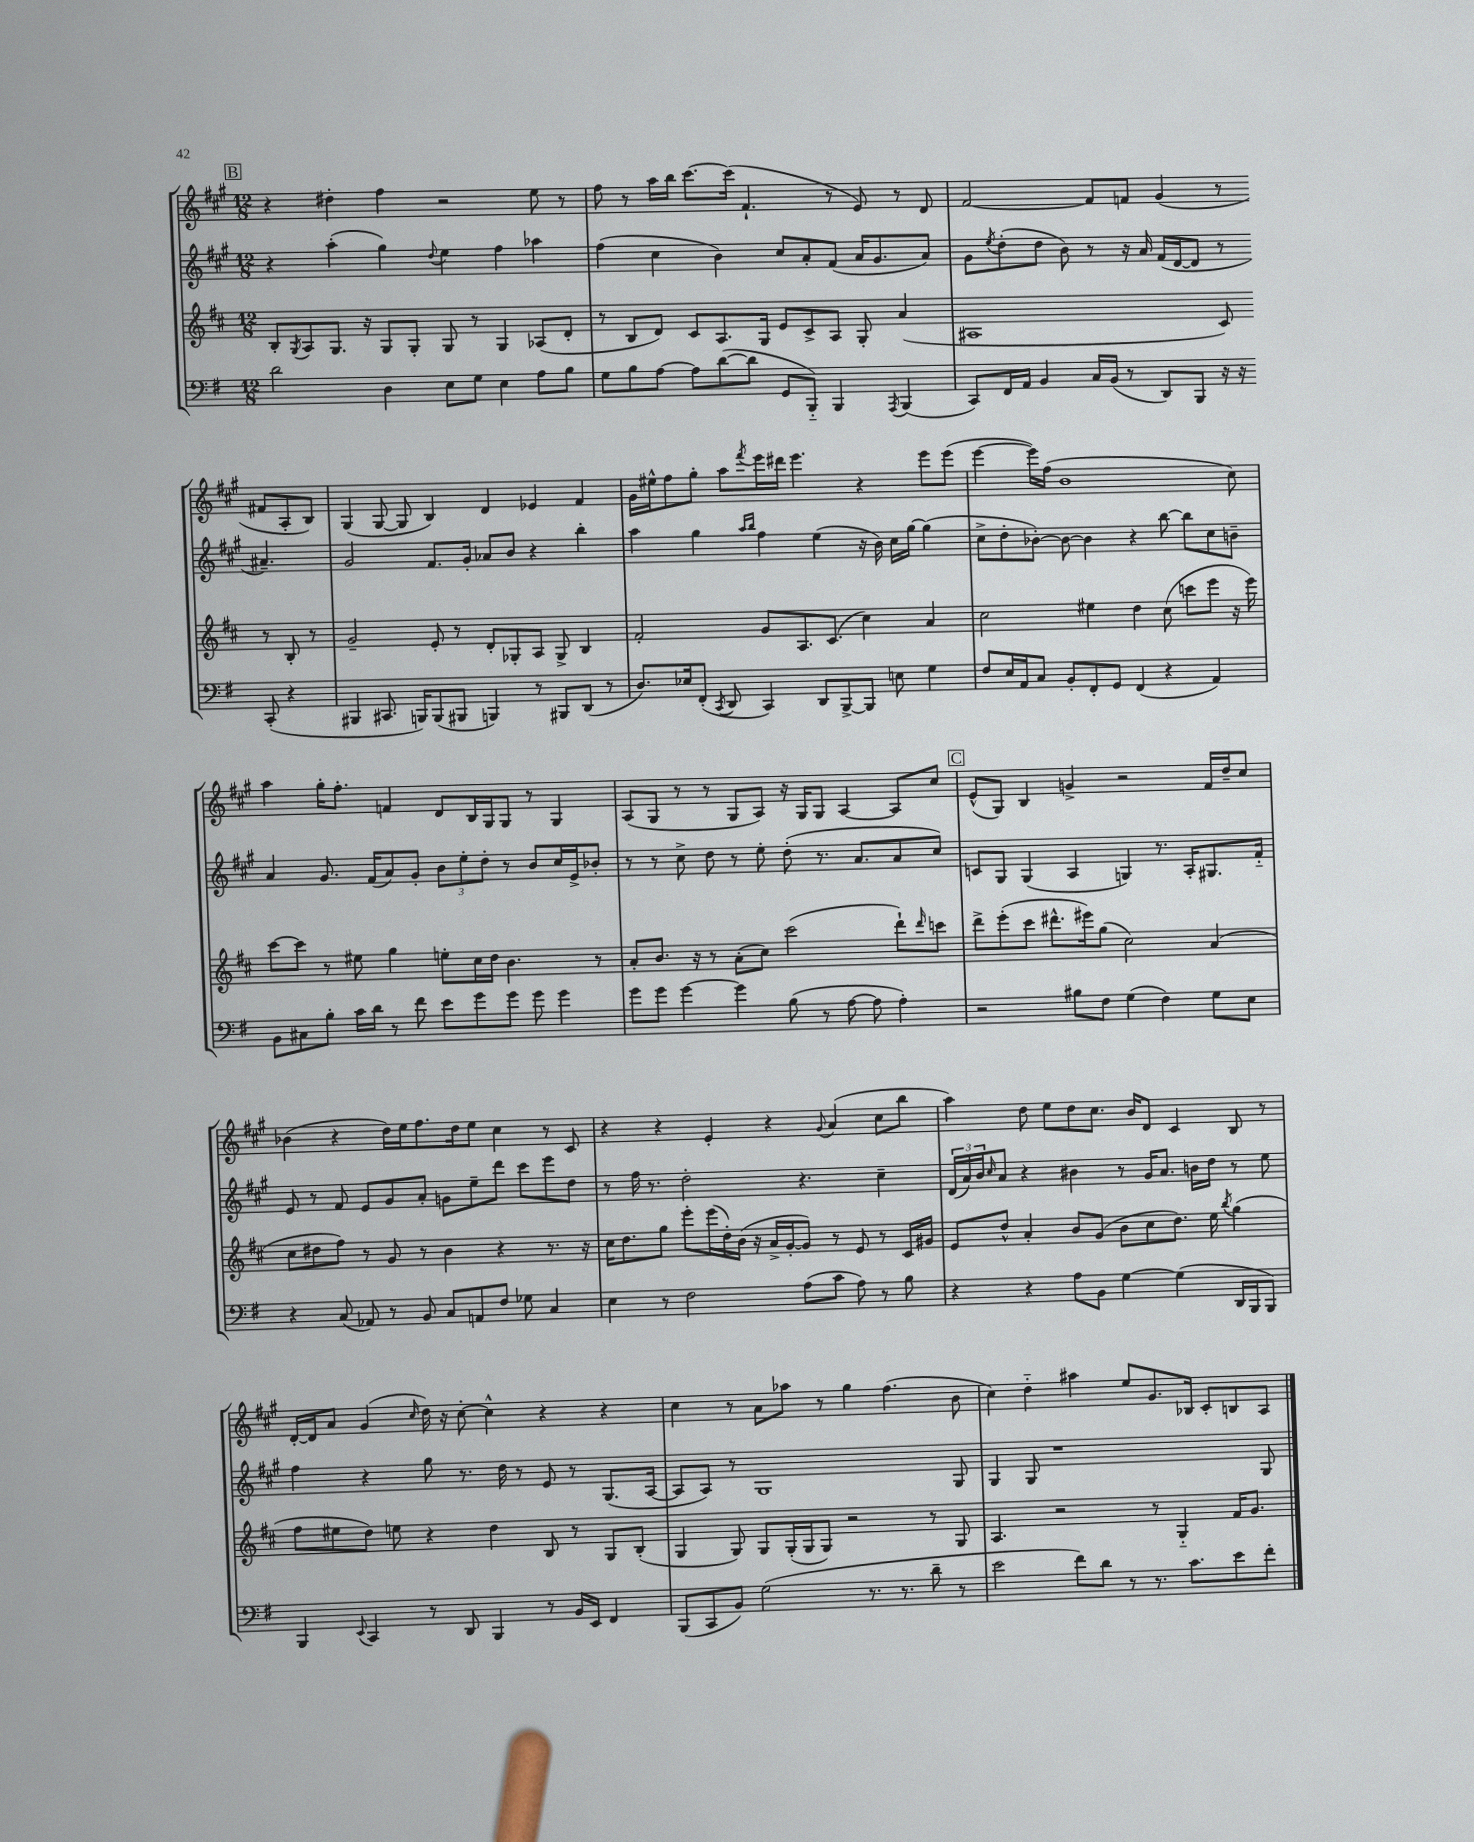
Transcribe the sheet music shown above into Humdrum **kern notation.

**kern	**kern	**kern	**kern
*staff4	*staff3	*staff2	*staff1
*clefF4	*clefG2	*clefG2	*clefG2
*k[f#]	*k[f#c#]	*k[f#c#g#]	*k[f#c#g#]
*M12/8	*M12/8	*M12/8	*M12/8
2d	8B'	4r	4r
.	8qG	.	.
.	8A	.	.
.	8.G	(4aa'	4dd#'
.	16r	.	.
4D	8G	4gg#)	4ff#
.	8G'	.	.
.	.	8qqdd	.
8E	8G	4ee	2r
8G	8r	.	.
4E	4G	4ff#	.
8A	(8A-	4aa-	8ee
8B	8d'	.	8r
=	=	=	=
8G	8r	(4ff#	8ff#
8B	8B	.	8r
[8A	8d)	4cc#	16aa
.	.	.	16bb
8A]	8c#	.	[8.ccc#
([8d	8.A	4b)	.
.	.	.	(16ccc#]
8d]	.	.	4.f#`
.	16G	.	.
8GG	8e	8cc#	.
8BBB'~)	8c#^	8a'	.
4BBB	8A	(8f#	8r
.	8G'	16a	8e)
.	.	8.g#	.
8qAAA	.	.	.
(4BBB	(4a	.	8r
.	.	8a)	8d
=	=	=	=
8CC)	1A#	8g#	[2f#
.	.	8qee	.
16FF#	.	(8dd'	.
16AA	.	.	.
4BB	.	8dd	.
.	.	8b)	.
16C	.	8r	8f#]
(16BB	.	.	.
8r	.	16r	8f
.	.	16a	.
8DD)	.	(16f#	(4g#
.	.	[16d	.
8BBB	.	8d]	.
16r	8c#)	8r	8r
16r	.	.	.
(8CC'	8r	4.a#~)	8f#
4r	8B'	.	8A'
.	8r	.	8B)
=	=	=	=
4BBB#	2g~	2g#	(4G#
8.CC#	.	.	[8G#
.	.	.	8G#]
16BBB)	.	.	.
(8BBB	8e'	8.f#	4B)
8BBB#	8r	.	.
.	.	16g#'	.
4BBB)	8d'	8a-	4d
.	8G-'	8b	.
8r	8A	4r	4e-
8BBB#	8G-^	.	.
(8DD	4B	4bb'	4f#
8r	.	.	.
=	=	=	=
8.D)	2f#'	4aa	16g#
.	.	.	16ee#^^
.	.	.	8ff#
16E-	.	.	.
(8FF#'	.	4gg#	8gg#'
8qCC	.	.	.
8DD	.	.	8aa
.	.	16qqaa	.
.	.	16qqbb	8qfff#
4CC)	8g	4ff#	16eee
.	.	.	16ddd#
.	8.A	.	4.eee
8DD	.	(4ee	.
.	(8.c#	.	.
[8BBB^	.	.	.
8BBB]	4cc#)	16r	4r
.	.	16b)	.
8E	.	16cc#	.
.	.	[16gg#	.
4G	4a	(4gg#]	8eee
.	.	.	(8eee
=	=	=	=
8F#	2cc#	8cc#^	[4eee
16E	.	8dd'	.
16AA	.	.	.
8C	.	[8b-')	16eee])
.	.	.	(16ff#
8BB'	.	8b-_	1b
8FF#'	4ee#	4b-]	.
8GG	.	.	.
(4FF#	4dd	4r	.
4r	(8cc#	[8bb	.
.	8ccc	8bb]	.
4AA)	8eee	8cc#	.
.	16r	8b~	8cc#)
.	16eee)	.	.
=	=	=	=
8BB	[8ccc#	4a	4aa
8C#	8ccc#]	.	.
8B'	8r	8.g#	16gg#'
.	.	.	8.ff#'
16c	8ee#	.	.
16d	.	(16f#	.
8r	4gg	8a)	4f
8f#	.	8g#'	.
8e	8ee'	12b	8d
.	.	12ee'	.
8g	16cc#	.	16B
.	.	12dd'	.
.	16dd	.	16G#
8g	4.b	8r	8G#
8g	.	8b	8r
4g	.	16cc#	4G#
.	.	16e^	.
.	8r	8b-'	.
=	=	=	=
8g	8a'	8r	(8A
8g	8.b	8r	8G#
[4g	.	8cc#^	8r
.	16r	.	.
.	8r	8dd	8r
4g]	(8a'	8r	8G#
.	8cc#)	8ee'	8A)
(8B	(2ccc#	(8dd'	16r
.	.	.	16G#
8r	.	8.r	8G#
[8A	.	.	[4A
.	.	8.a	.
8A]	.	.	.
4A')	8ddd`)	8a	8A]
.	16qqddd	.	.
.	8ccc	8cc#)	8cc#
=	=	=	=
2r	8ddd^	8c	(8e^^
.	(8eee'	8G#	8G#)
.	8ccc#	(4G#	4B
.	8.ddd#^^	.	.
8B#	.	4A	4g^
.	16eee#)	.	.
8F#	(8gg	.	.
(4G	2cc#)	4G)	2r
4F#)	.	8.r	.
.	.	16A'	.
8G	(4a	8.G#	16f#
.	.	.	16dd~
8E	.	.	8cc#
.	.	16f#'~	.
=	=	=	=
4r	8cc#	8e	(4b-
.	8dd#	8r	.
(8C	8ff#)	8f#	4r
8AA-)	8r	8e	.
8r	8g	8g#	16dd)
.	.	.	16ee
8BB	8r	8a'	8.ff#
8C	4b	8g	.
.	.	.	16dd
8AA	.	8ee~	8ee
8F#	4r	8ddd	4cc#
8G-	.	8ccc#	.
4C	8.r	8eee	8r
.	.	8dd	8c#
.	16r	.	.
=	=	=	=
4E	16cc#	8r	4r
.	8.dd	.	.
.	.	16ff#	.
.	.	8.r	.
8r	8gg	.	4r
2F#	8eee'	2dd'	.
.	(16eee	.	4e'
.	16dd')	.	.
.	(16b	.	.
.	16r	.	.
.	16a^	.	4r
.	[16g'	.	.
(8A	8g])	4.r	.
.	.	.	8qqg#
8c	8r	.	(4a
8A)	8e	.	.
8r	8r	4cc#~	8cc#
8B	16c#	.	8bb
.	16g#	.	.
=	=	=	=
4r	8e	(24d	4aa)
.	.	24a)	.
.	.	24b	.
.	.	16qqcc#	.
.	8dd^^	8a	.
4r	4a'	4r	8dd
.	.	.	8ee
8A	8b	4b#	8dd
8BB	(8g	.	8.cc#
[4G	8b	8r	.
.	.	.	16b
.	8cc#	16g#	8d
.	.	8.a	.
(4G]	8.dd)	.	4c#
.	.	16b	.
.	16ee	16dd	.
.	8qbb	.	.
16DD	(4gg	8r	8B
16BBB	.	.	.
8BBB)	.	8ee	8r
=	=	=	=
4BBB	8ff#	4ff#	[16d'
.	.	.	16d]
.	8ee#	.	8a
8qqEE	.	.	.
4CC	8dd)	4r	(4g#
.	8ee	.	.
.	.	.	16qqcc#
8r	4r	8gg#	16dd)
.	.	.	16r
8DD	.	8.r	[8cc#'
4BBB	4dd	.	4cc#^^]
.	.	16dd	.
.	.	8r	.
8r	8B	8e	4r
16BB	8r	8r	.
16EE	.	.	.
4FF#	8G	(8.G#	4r
.	(8B'	.	.
.	.	[16A	.
=	=	=	=
(8BBB	4G	8A]	4cc#
8CC	.	8A)	.
8BB)	8G)	8r	8r
(2G	8G	1G#	8a
.	(16G'	.	8aa-
.	16G	.	.
.	8G)	.	8r
.	2r	.	4gg#
8.r	.	.	.
.	.	.	(4.ff#
8.r	.	.	.
8d~	8r	.	.
8r	8G	8G#	8b
=	=	=	=
2e	4.A	4G#	4cc#)
.	.	8G#	4dd'~
.	2r	1r	.
8f#)	.	.	4aa#
8d	.	.	.
8r	.	.	8ee
8.r	8r	.	8.g#
.	4G'~	.	.
8.c	.	.	16B-
.	.	.	8c#'
8e	16f#	.	8B
.	8.g	.	.
8f#'	.	8G#	8A
==	==	==	==
*-	*-	*-	*-
